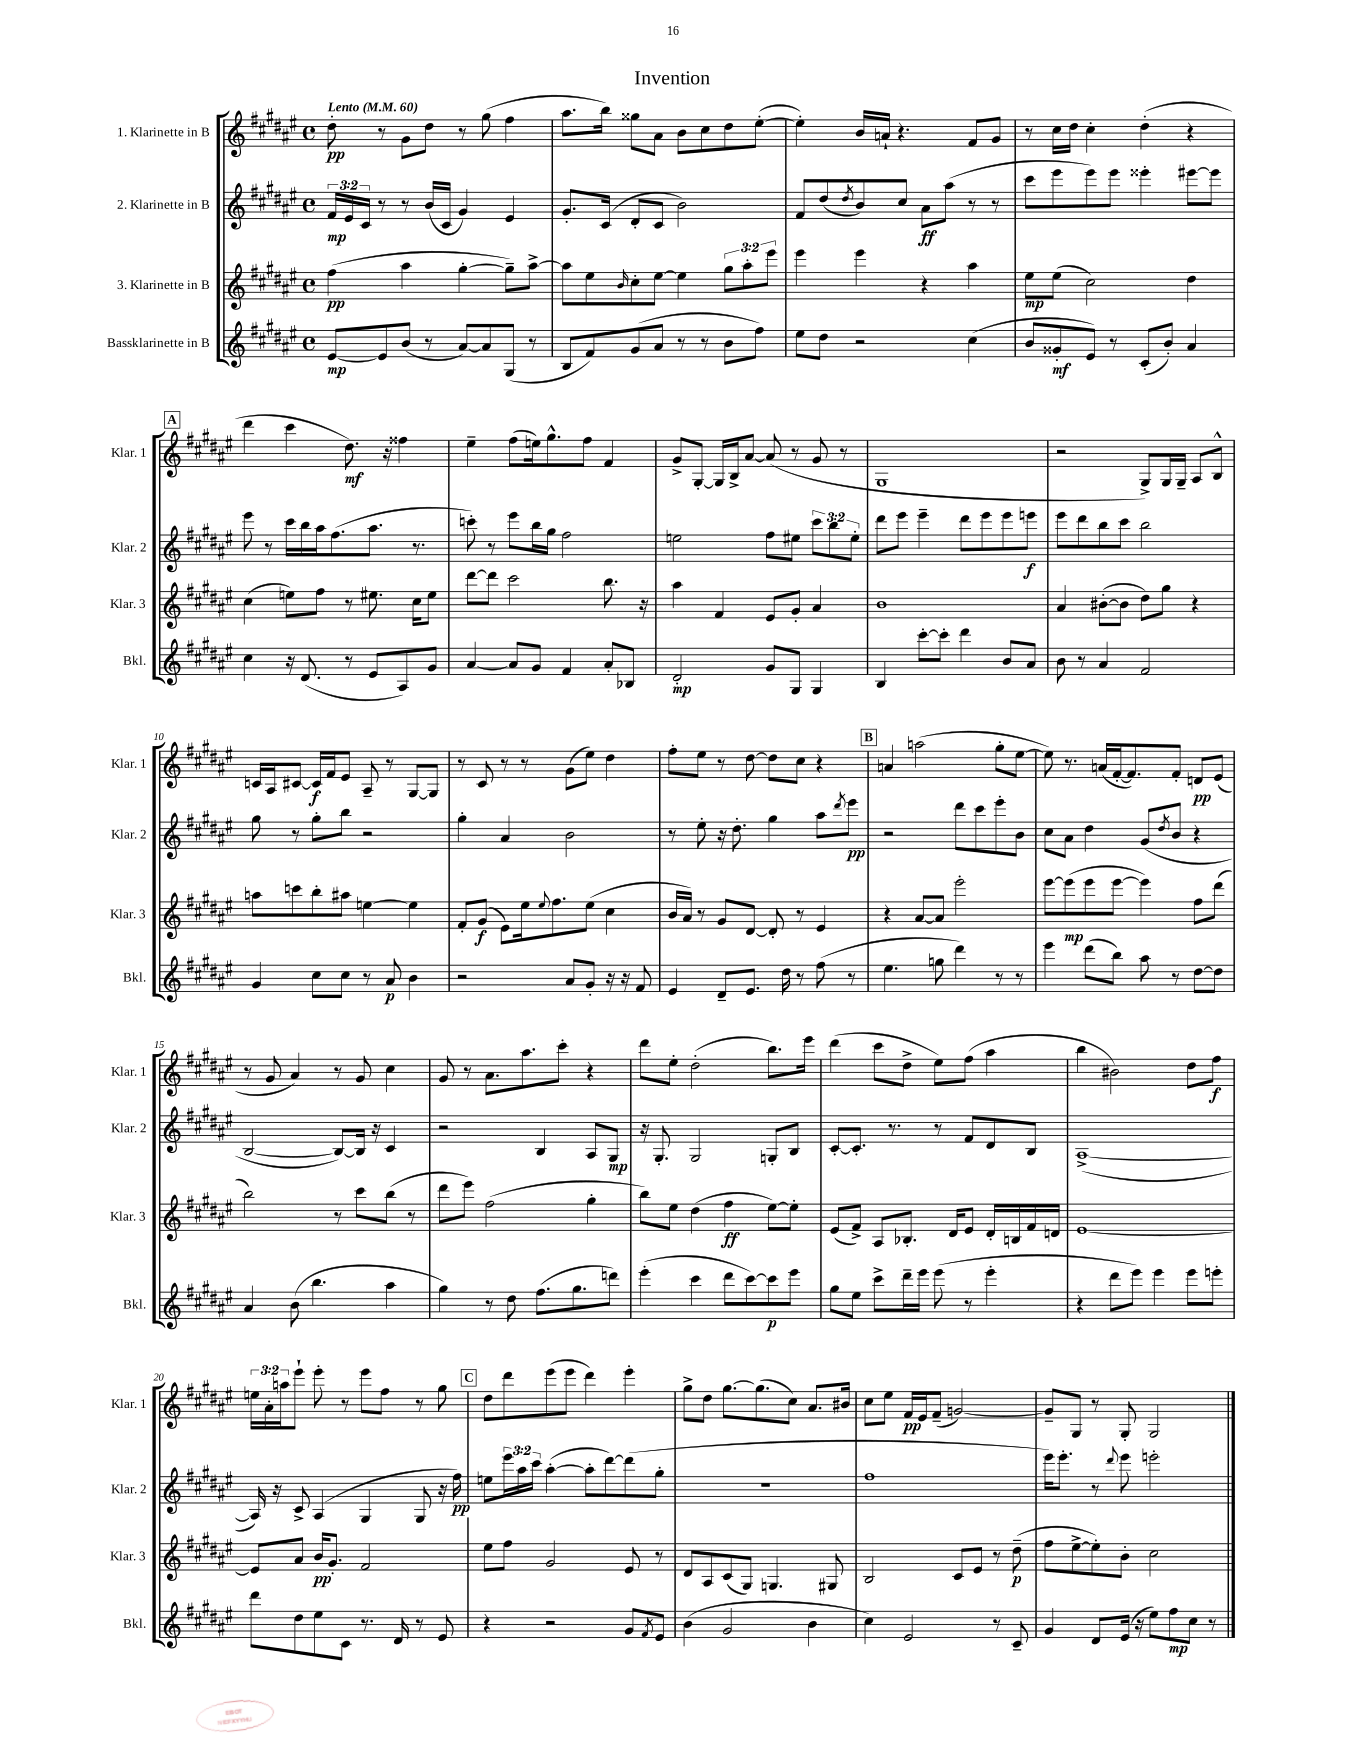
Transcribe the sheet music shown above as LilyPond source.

\header { title = "Invention" }
<<
\new StaffGroup <<
\new Staff = "s0" \with { instrumentName = "1. Klarinette in B" shortInstrumentName = "Klar. 1" } {
    \clef treble \key fis \major \defaultTimeSignature \time 4/4 \override Staff.TupletNumber.text = #tuplet-number::calc-fraction-text \tempo "Lento" 4 = 60
    dis''8-.\pp r8 gis'8 dis''8 r8 gis''8( fis''4 |
    ais''8. b''16) gisis''8 ais'8 b'8 cis''8 dis''8 eis''8~-.( |
    eis''4-.) b'16 a'16-! r4. fis'8 gis'8 |
    r8 cis''16 dis''16 cis''4-. dis''4-.( r4 |
    \mark \markup { \box "A" } dis'''4 cis'''4 dis''8.\mf) r16 fisis''4 |
    eis''4-- fis''8( e''16) gis''8.-^ fis''8 fis'4 |
    gis'8-> gis8~-. gis16 b16-> ais'8~ ais'8( r8 gis'8 r8 |
    gis1 |
    r2 gis8->) gis16 gis16-- ais8 b8-^ |
    c'16 ais16 cis'8~ cis'16\f fis'16 eis'8 ais8-- r8 gis8~ gis8 |
    r8 cis'8 r8 r8 gis'8( eis''8) dis''4 |
    fis''8-. eis''8 r8 dis''8~ dis''8 cis''8 r4 |
    \mark \markup { \box "B" } a'4 a''2( gis''8-. eis''8~ |
    eis''8) r8. a'16( fis'16~-. fis'8.) fis'8-. d'8\pp eis'8( |
    r8 gis'8 ais'4) r8 gis'8 cis''4 |
    gis'8 r8 ais'8. ais''8. cis'''8-. r4 |
    dis'''8 eis''8-. dis''2-.( b''8.) eis'''16 |
    dis'''4( cis'''8 dis''8-> eis''8) fis''8( ais''4 |
    b''4 bis'2) dis''8 fis''8\f |
    \tuplet 3/2 { e''16 ais'16-. a''16 } eis'''8-! eis'''8-. r8 eis'''8 fis''8 r8 gis''8 |
    \mark \markup { \box "C" } dis''8 dis'''8 eis'''8( eis'''8 dis'''4) eis'''4-. |
    gis''8-> dis''8 gis''8.~ gis''8.( cis''8) ais'8. bis'16 |
    cis''8 eis''8 fis'16\pp eis'16 fis'8--( g'2~) |
    g'8-- gis8 r8 gis8-. gis2 \bar "|." |
}
\new Staff = "s1" \with { instrumentName = "2. Klarinette in B" shortInstrumentName = "Klar. 2" } {
    \clef treble \key fis \major \defaultTimeSignature \time 4/4 \override Staff.TupletNumber.text = #tuplet-number::calc-fraction-text
    \tuplet 3/2 { fis'16\mp eis'16 cis'16 } r8 r8 b'16( cis'16 gis'4) eis'4 |
    gis'8.-. cis'16( dis'8-. cis'8 b'2) |
    fis'8 dis''8( \acciaccatura { dis''8 } b'8) cis''8 ais'8\ff ais''8( r8 r8 |
    cis'''8 eis'''8 eis'''8) eis'''8 eisis'''4-. eis'''8~ eis'''8 |
    \mark \markup { \box "A" } eis'''8 r8 cis'''16 b''16 ais''16 fis''8.( ais''8. r8. |
    c'''8-.) r8 eis'''8 b''16 gis''16 fis''2 |
    e''2 fis''8 eis''8 \tuplet 3/2 { cis'''8 b''8 eis''8-. } |
    dis'''8 eis'''8 eis'''4-- dis'''8 eis'''8 eis'''8 e'''8\f |
    eis'''8 dis'''8 b''8 cis'''8 b''2 |
    gis''8 r8 gis''8-. b''8 r2 |
    gis''4-. ais'4 b'2 |
    r8 eis''8-. r16 dis''8.-. gis''4 ais''8 \acciaccatura { dis'''8 } eis'''8\pp |
    \mark \markup { \box "B" } r2 dis'''8 cis'''8 eis'''8-. b'8 |
    cis''8 ais'8 dis''4 gis'8( \acciaccatura { dis''8 } b'8 r4 |
    b2~ b8~) b16 r16 cis'4 |
    r2 b4 ais8 gis8\mp |
    r16 gis8.-. gis2 g8-. b8 |
    cis'8~-. cis'8.-. r8. r8 fis'8 dis'8 b8 |
    ais1~->( |
    ais16) r16 cis'8-> ais4( gis4 gis8 r16 fis''16\pp) |
    \mark \markup { \box "C" } e''8 \tuplet 3/2 { eis'''16 ais''16 cis'''16 } ais''4~-.( ais''8-. dis'''8~) dis'''8( gis''8-. |
    R1 |
    fis''1 |
    eis'''16) eis'''8.-. r8 \appoggiatura { dis'''8 } eis'''8 e'''2-. \bar "|." |
}
\new Staff = "s2" \with { instrumentName = "3. Klarinette in B" shortInstrumentName = "Klar. 3" } {
    \clef treble \key fis \major \defaultTimeSignature \time 4/4 \override Staff.TupletNumber.text = #tuplet-number::calc-fraction-text
    fis''4\pp( ais''4 gis''4~-. gis''8--) ais''8~-> |
    ais''8 eis''8 \grace { b'16 } cis''8-. eis''8~ eis''4 \tuplet 3/2 { gis''8 ais''8-. eis'''8 } |
    eis'''4 eis'''4 r4 ais''4 |
    eis''8\mp eis''8( cis''2) dis''4 |
    \mark \markup { \box "A" } cis''4( e''8) fis''8 r8 eis''8. cis''16 eis''8 |
    dis'''8~ dis'''8 cis'''2 b''8. r16 |
    ais''4 fis'4 eis'8 gis'8-. ais'4 |
    b'1 |
    ais'4 bis'8~-.( bis'8 dis''8) gis''8 r4 |
    a''8 c'''8 b''8-. ais''8 e''4~ e''4 |
    fis'8-. gis'8\f( eis'8) eis''16 \appoggiatura { eis''8 } fis''8. eis''8( cis''4 |
    b'16 ais'16) r8 gis'8 dis'8~ dis'8-. r8 eis'4 |
    \mark \markup { \box "B" } r4 ais'8~ ais'8 eis'''2-. |
    eis'''8~ eis'''8\mp( eis'''8 eis'''8~ eis'''4) fis''8 dis'''8( |
    b''2) r8 cis'''8 b''8( r8 |
    dis'''8 eis'''8) fis''2( gis''4-. |
    b''8) eis''8 dis''4( fis''4\ff eis''8~) eis''8-. |
    eis'8( fis'8->) ais8 bes8.-. dis'16 eis'8 dis'16-. b16 fis'16 d'16 |
    eis'1~ |
    eis'8 ais'8 b'16\pp gis'8.-. fis'2 |
    \mark \markup { \box "C" } eis''8 fis''8 gis'2 eis'8 r8 |
    dis'8 ais8 cis'8( gis8) g4. gis8 |
    b2 cis'8 eis'8 r8 dis''8--\p( |
    fis''8 eis''8~-> eis''8-.) b'8-. cis''2 \bar "|." |
}
\new Staff = "s3" \with { instrumentName = "Bassklarinette in B" shortInstrumentName = "Bkl." } {
    \clef treble \key fis \major \defaultTimeSignature \time 4/4
    eis'8~\mp eis'8 b'8( r8 ais'8~) ais'8 gis8( r8 |
    b8 fis'8) gis'8( ais'8 r8 r8 b'8 fis''8) |
    eis''8 dis''8 r2 cis''4( |
    b'8 gisis'8-.\mf eis'8) r8 cis'8-.( b'8-.) ais'4 |
    \mark \markup { \box "A" } cis''4 r16 dis'8.( r8 eis'8 ais8) gis'8 |
    ais'4~ ais'8 gis'8 fis'4 ais'8-. bes8 |
    dis'2-.\mp gis'8 gis8 gis4 |
    b4 cis'''8~-. cis'''8-. dis'''4 b'8 ais'8 |
    b'8 r8 ais'4 fis'2 |
    gis'4 cis''8 cis''8 r8 ais'8\p b'4 |
    r2 ais'8 gis'8-. r16 r16 fis'8 |
    eis'4 dis'8-- eis'8. dis''16 r8 fis''8( r8 |
    \mark \markup { \box "B" } eis''4. g''8 dis'''4) r8 r8 |
    eis'''4 dis'''8( b''8) ais''8 r8 dis''8~ dis''8 |
    ais'4 b'8( b''4. ais''4 |
    gis''4) r8 dis''8 fis''8.( gis''8. d'''8) |
    eis'''4-.( cis'''4 dis'''8 cis'''8~) cis'''8\p eis'''8 |
    gis''8 eis''8 cis'''8-> dis'''16-- eis'''16 eis'''8( r8 eis'''4-. |
    r4 dis'''8 eis'''8) eis'''4 eis'''8 e'''8-. |
    dis'''8 dis''8 eis''8 cis'8 r8. dis'16 r8 eis'8 |
    \mark \markup { \box "C" } r4 r2 gis'8 \acciaccatura { fis'8 } eis'8 |
    b'4( gis'2 b'4 |
    cis''4) eis'2 r8 cis'8-- |
    gis'4 dis'8 eis'16( r16 eis''8) fis''8\mp cis''8 r8 \bar "|." |
}
>>
>>
